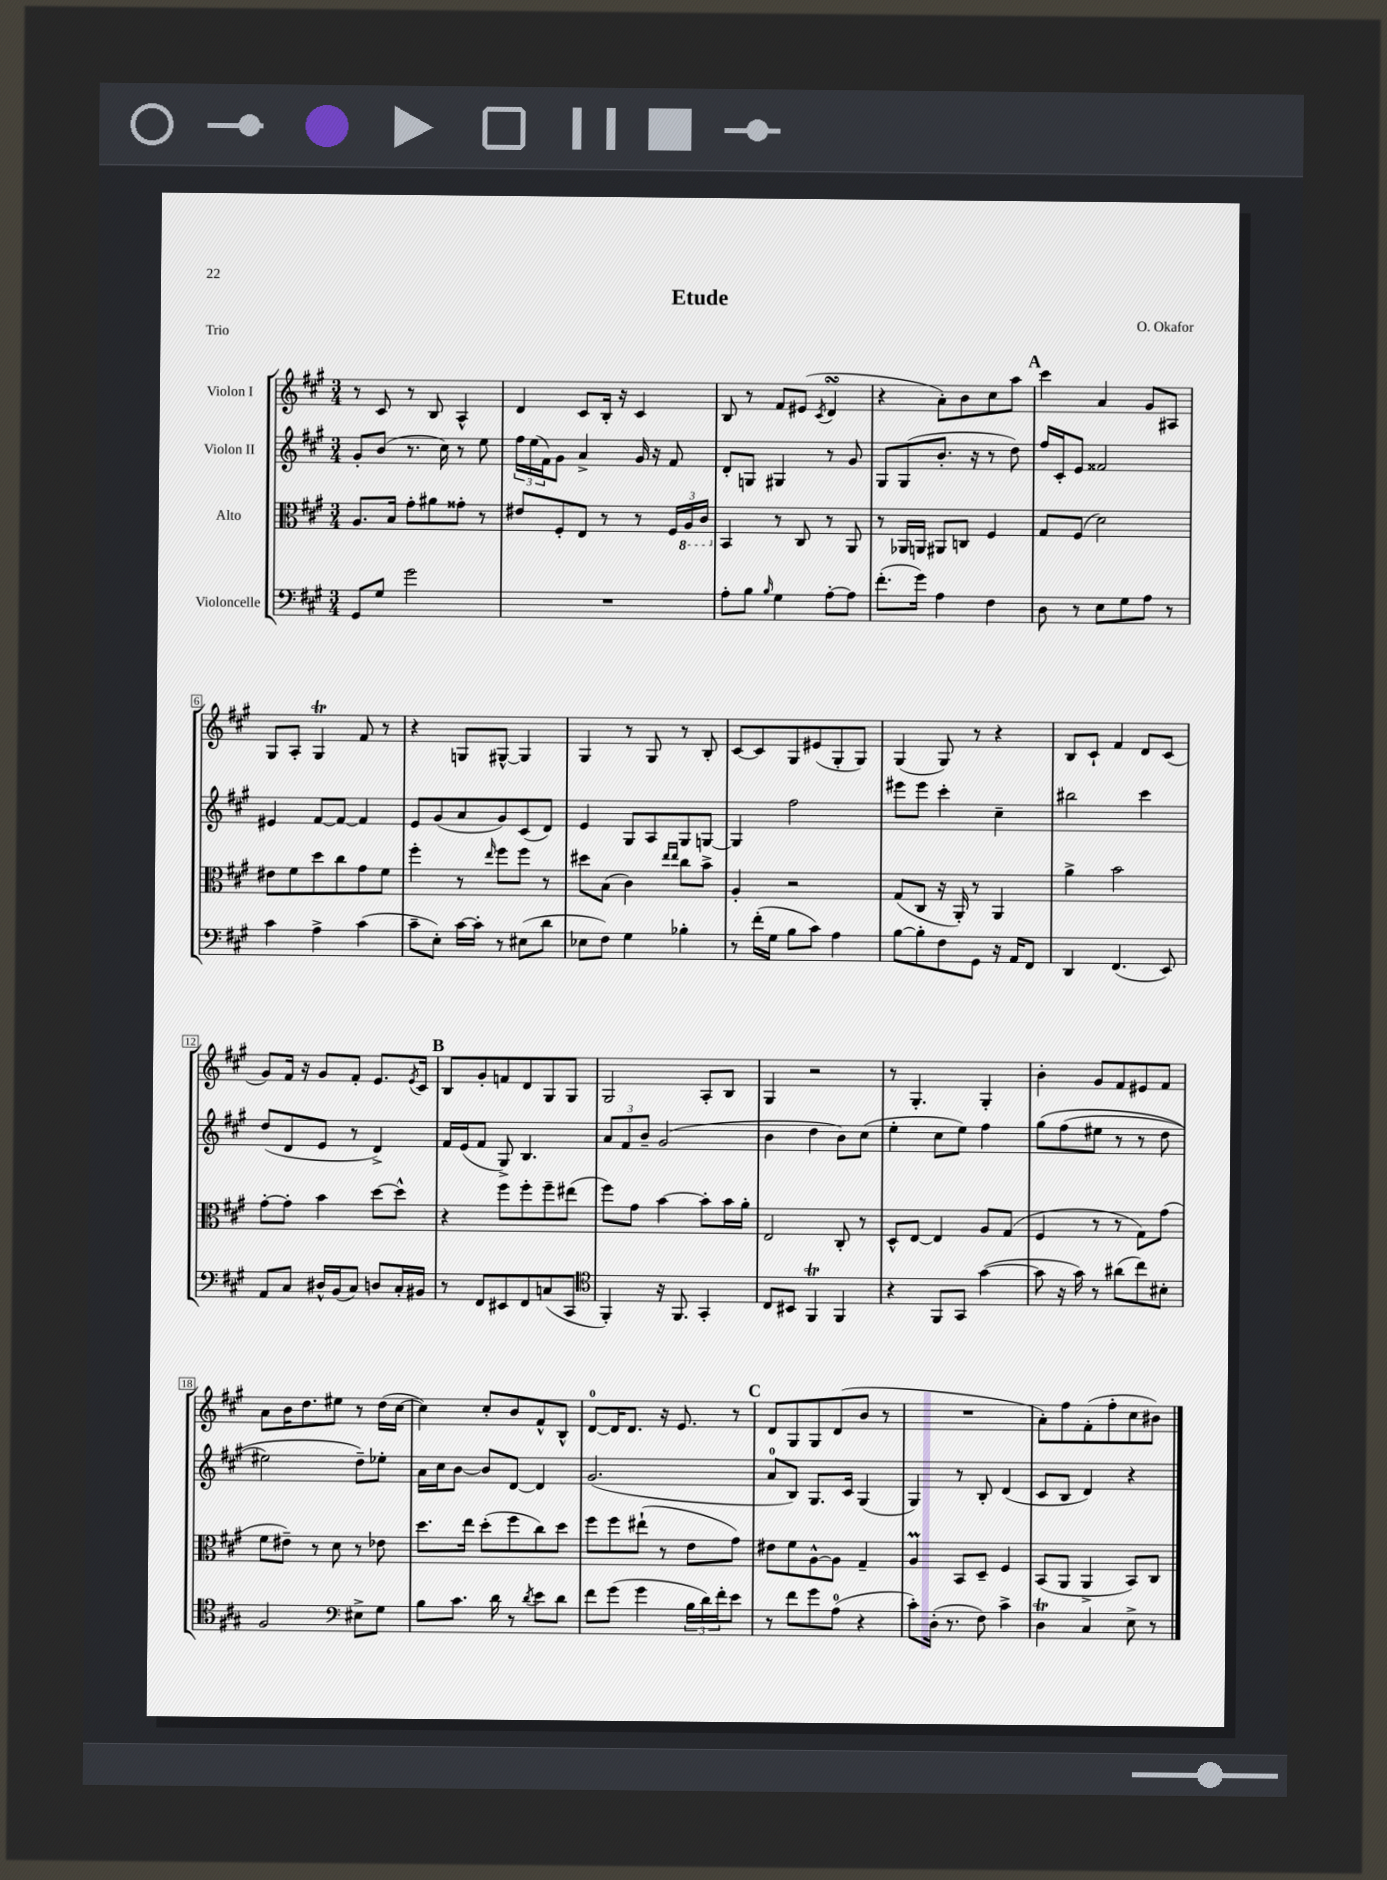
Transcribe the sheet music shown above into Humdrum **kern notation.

**kern	**kern	**kern	**kern
*staff4	*staff3	*staff2	*staff1
*clefF4	*clefC3	*clefG2	*clefG2
*k[f#c#g#]	*k[f#c#g#]	*k[f#c#g#]	*k[f#c#g#]
*M3/4	*M3/4	*M3/4	*M3/4
8GG#	8.A	8g#'	8r
8G#	.	(8b	8c#
.	16B	.	.
2g#	8g#'	8.r	8r
.	8a#	.	8B
.	.	16cc#)	.
.	8g##'	8r	4A^^
.	8r	8ee	.
=	=	=	=
2.r	8e#	24ff#	4d
.	.	(24ee	.
.	.	24f#)	.
.	8F#'	8g#	.
.	8E	4a^	8c#
.	8r	.	16B'
.	.	.	16r
.	8r	16g#	4c#
.	.	16r	.
.	24F#	8f#	.
.	24AA	.	.
.	24C#	.	.
=	=	=	=
8A'	4BB	8d'	8B
8B	.	8G	8r
16qqB	.	.	.
4G#	8r	4G#	8f#
.	8C#	.	(8e#
.	.	.	8qc#
[8A'	8r	8r	4d
8A]	8AA	8g#	.
=	=	=	=
(8.f#'	8r	8G#	4r
.	16AA-	(8G#	.
16g#)	16AA	.	.
4A	8AA#	8.b'	8a')
.	8C	.	8b
.	.	16r	.
4F#	4F#	8r	8cc#
.	.	8dd)	8aa
=	=	=	=
8D	8G#	16ff#	4ccc#
.	.	16c#'	.
8r	(8F#	8e	.
8E	2d)	2f##	4a
8G#	.	.	.
8A	.	.	8g#
8r	.	.	8A#
=	=	=	=
4c#	8e#	4e#	8G#
.	8f#	.	8A'
4A^	8dd	[8f#	4G#
.	8cc#	8f#_	.
(4c#	8g#	4f#]	8f#
.	8f#	.	8r
=	=	=	=
8c#~	4ff#'	8e	4r
8E')	.	(8g#	.
[16c#	8r	8a	8G
16c#']	.	.	.
.	16qqee	.	.
8r	8ff#	8g#)	[8G#^^
(8E#	8ff#	(8c#	4G#]
8d	8r	8d)	.
=	=	=	=
8E-	8dd#	4e	4G#
8F#)	(8B	.	.
4G#	4c#)	8G#	8r
.	.	8A	8G#
.	16qqee	.	.
.	16qqee	.	.
4B-'	8cc#	8G#	8r
.	8b^	[8G	8B'
=	=	=	=
8r	4A'	4G]	[8c#
(16f#'	.	.	8c#]
16G#	.	.	.
8B	2r	2ff#	8G#
8c#)	.	.	(8e#
4A	.	.	8G#'
.	.	.	8G#)
=	=	=	=
[8B	(8G#	8eee#	(4G#
8B']	8C#	8eee#	.
8F#	16r	4ccc#'	8G#)
.	16AA')	.	.
8GG#	8r	.	8r
16r	4AA	4cc#~	4r
16AA	.	.	.
8FF#	.	.	.
=	=	=	=
4DD	4a^	2bb#	8B
.	.	.	8c#`
(4.FF#	2b	.	4f#
.	.	4ccc#	8d
8EE)	.	.	(8c#
=	=	=	=
8AA	[8g#'	(8dd	8g#)
8C#	8g#']	8d	16f#
.	.	.	16r
16D#^^	4b	8e	8g#
(16BB	.	.	.
8C#)	.	8r	8f#'
8D	[8dd	4d^)	8.e
16C#'	8dd^^]	.	.
.	.	.	8qe
16BB#	.	.	16c#
=	=	=	=
8r	4r	16f#	8B
.	.	(16e	.
8FF#	.	8f#	8g#'
8EE#	8ff#	8G#^)	8f
8FF#	8ff#'	4.B	8d
(8C	8ff#~	.	8G#
8CC#	(8ee#	.	8G#
=	=	=	=
*clefC4	*	*	*
4FF#')	8ff#)	12a	2G#
.	.	12f#	.
.	8g#	.	.
.	.	12b~	.
16r	[4b	(2g#	.
8.FF#	.	.	.
4GG#'	8b']	.	8A'
.	16b	.	8B
.	16a'	.	.
=	=	=	=
8C#	2E	4b	4G#
8BB#	.	.	.
4FF#	.	4dd	2r
4FF#	8C#'	8b)	.
.	8r	(8cc#	.
=	=	=	=
4r	8D^^	4ee'	8r
.	[8E	.	4.G#'
8FF#	4E]	8cc#	.
8GG#	.	8ee)	.
([4g#	8A	4ff#	4G#'
.	(8G#	.	.
=	=	=	=
8g#]	4F#	&(8gg#	4b'
16r	.	(8ff#	.
16g#)	.	.	.
8r	8r	8ee#	8g#
(8a#	8r	8r	8f#
8cc#)	8G#)	8r	8e#
8B#'	(8g#	8dd	8f#
=	=	=	=
2F#	8f#	2ee#)	8a
.	8e#~)	.	16b
.	.	.	8.dd
.	8r	.	.
.	8d	.	8ee#
*clefF4	*	*	*
8E#^	8r	8dd~&)	8r
8G#	8e-	8ee-'	(16dd
.	.	.	[16cc#
=	=	=	=
8B	8.dd	16a	4cc#])
.	.	16cc#	.
8.c#	.	[8b	.
.	16ee	.	.
.	(8dd'	8b]	8cc#'
16d	.	.	.
8r	8ff#	[8d	8b
8qd	.	.	.
8e	8cc#)	4d]	8f#^^
8d	8dd	.	8B^^
=	=	=	=
8f#	8ff#	(2.g#	[8d
(8g#	8ff#	.	16d]
.	.	.	8.d
4g#	(8ee#`	.	.
.	8r	.	16r
.	.	.	8.e
24B	8e	.	.
24d)	.	.	.
24f#'	.	.	.
8e	8g#)	.	8r
=	=	=	=
8r	8e#	8a	8d
8f#	8f#	8B)	8G#
8g#	[8A^^	8.G#	8G#
(8A	8A]	.	(8d
.	.	16c#	.
4r	4G#~	(4G#	8b
.	.	.	8r
=	=	=	=
8c#')	4A	4G#)	2.r
(16D'	.	.	.
8.r	.	.	.
.	8BB	8r	.
8F#)	8D~	8B'	.
4c#^	4F#	(4d	.
=	=	=	=
4D	(8BB	8c#	8a')
.	8AA	8B	8ff#
4C#	4AA^	4d)	(8f#'
.	.	.	8ff#'
8E^	8BB)	4r	8cc#
8r	8C#	.	8b#)
==	==	==	==
*-	*-	*-	*-
